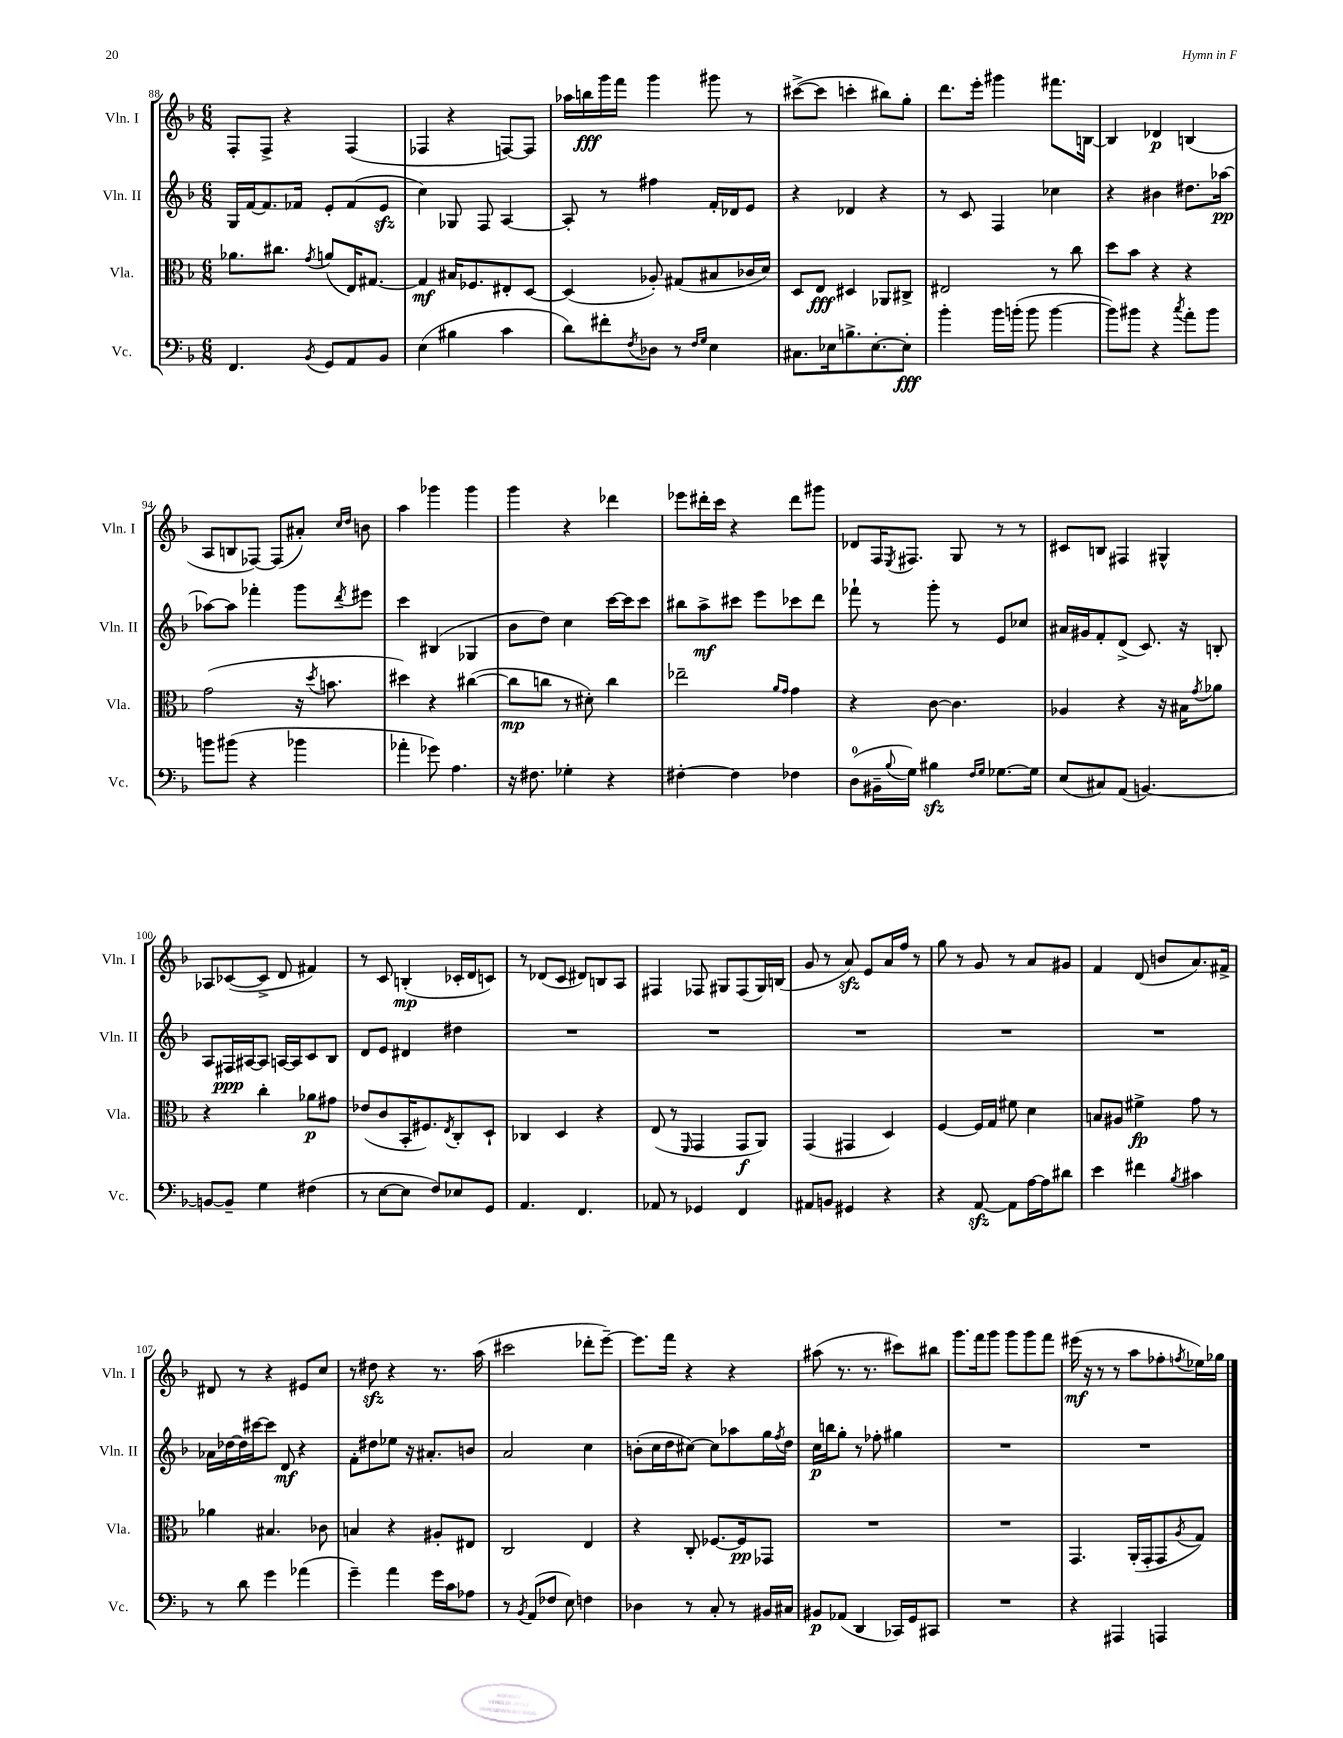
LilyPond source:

<<
\new StaffGroup <<
\new Staff = "s0" \with { instrumentName = "Vln. I" shortInstrumentName = "Vln. I" } {
    \clef treble \key f \major \numericTimeSignature \time 6/8
    f8-. f8-> r4 f4( |
    fes4 r4 f8~) f8 |
    aes''16 b''16\fff g'''16 f'''16 g'''4 gis'''8 r8 |
    cis'''8~->( cis'''8 c'''4-. bis''8) g''8-. |
    d'''8. e'''16-. gis'''4 fis'''8. b16~ |
    b4 des'4\p b4( |
    a8 b8 fes8~) fes8( ais'8-.) \grace { c''16 d''16 } b'8 |
    a''4 ges'''4 ges'''4 |
    g'''4 r4 des'''4 |
    ees'''8 dis'''16-. c'''16 r4 dis'''8 gis'''8 |
    des'8 f16 \acciaccatura { e8 } fis8. g8 r8 r8 |
    cis'8 b8 fis4 gis4-^ |
    aes8 ces'8~( ces'8-> d'8 fis'4) |
    r8 c'8 b4-.\mp( ces'16-. d'16 c'8) |
    r8 des'8( c'8 dis'8) b8 a8 |
    fis4 fes8 gis8 fes8( gis16) b16( |
    g'8 r8 a'8\sfz) e'8 a'16 f''16 r8 |
    g''8 r8 g'8 r8 a'8 gis'8 |
    f'4 d'8( b'8 a'8.) fis'16-> |
    dis'8 r8 r4 eis'8 c''8 |
    r8 dis''8\sfz r4 r8. a''16( |
    cis'''2 des'''8-. e'''8~--) |
    e'''8. f'''16 r4 r4 |
    ais''8( r8. r8. cis'''8) bis''8 |
    g'''8. f'''16 g'''8 g'''8 g'''8 f'''8 |
    eis'''16\mf( r16 r8 r8 a''8 fes''8-. \acciaccatura { f''8 } ees''16) ges''16 \bar "|." |
}
\new Staff = "s1" \with { instrumentName = "Vln. II" shortInstrumentName = "Vln. II" } {
    \clef treble \key f \major \numericTimeSignature \time 6/8
    g16 f'16~ f'8. fes'16 e'8-. fes'8( e'8\sfz |
    c''4) ges8 f8 a4~ |
    a8-. r8 fis''4 f'16-. des'16 e'8 |
    r4 des'4 r4 |
    r8 c'8 f4 ces''4 |
    r4 bis'4 dis''8. aes''16~\pp |
    aes''8~ aes''8 fes'''4-. g'''8 \acciaccatura { d'''8 } eis'''8 |
    c'''4 bis4( ges4 |
    bes'8 d''8) c''4 c'''16~ c'''16 c'''8 |
    bis''8 a''8->\mf cis'''8 e'''8 ces'''8 d'''8 |
    fes'''8-! r8 g'''8-. r8 e'8 ces''8 |
    ais'16 gis'16 f'8-. d'8->( c'8.) r16 b8-. |
    a8 fis16\ppp ais16~ ais8 a16~ a16 c'8 bes8 |
    d'8 e'8 dis'4 dis''4 |
    R2. |
    R2. |
    R2. |
    R2. |
    R2. |
    aes'16 des''16~ des''16 cis'''16~ cis'''8 d'8\mf r4 |
    f'8-. dis''8 ees''8 r16 ais'8.-. b'8 |
    a'2 c''4 |
    b'8-.( c''16 d''16 cis''8~) cis''8 aes''8 g''16 \acciaccatura { f''8 } d''16 |
    c''16\p b''16 g''8-. r8 fes''8-. gis''4 |
    R2. |
    R2. \bar "|." |
}
\new Staff = "s2" \with { instrumentName = "Vla." shortInstrumentName = "Vla." } {
    \clef alto \key f \major \numericTimeSignature \time 6/8
    aes'8. cis''8. \acciaccatura { g'8 } a'8( e16) gis8.~ |
    gis4\mf bis16 fes8. eis8-. d8~ |
    d4( aes8-.) gis8( bis8 ces'16 d'16) |
    d8 e8\fff dis4 aes,8 cis8-> |
    eis2 r8 c''8 |
    d''8 bes'8 r4 r4 |
    g'2( r16 \acciaccatura { d''8 } b'8. |
    dis''4) r4 cis''4~( |
    cis''8\mp c''8 r8 dis'8-.) c''4 |
    ees''2-- \grace { a'16 g'16 } g'4 |
    r4 c'8~ c'4. |
    aes4 r4 r16 bis16 \acciaccatura { g'8 } aes'8 |
    r4 c''4-. aes'8\p gis'8 |
    ees'8( c'8 bes,16-. fis8.) \acciaccatura { e8 } c8-. d8-! |
    ces4 d4 r4 |
    e8( r8 \grace { f,16 } g,4 g,8\f a,8) |
    g,4( gis,4 d4) |
    f4~ f16 g16 fis'8 d'4 |
    b8 ais8 fis'4->\fp g'8 r8 |
    aes'4 bis4. ces'8 |
    b4 r4 ais8-. eis8 |
    c2 e4 |
    r4 c8-. fes8.~ fes16\pp ges,8 |
    R2. |
    R2. |
    g,4. a,16-.( g,16-. g,8 \acciaccatura { a8 } g8) \bar "|." |
}
\new Staff = "s3" \with { instrumentName = "Vc." shortInstrumentName = "Vc." } {
    \clef bass \key f \major \numericTimeSignature \time 6/8
    f,4. \acciaccatura { bes,8 } g,8 a,8 bes,8 |
    e4( bis4 c'4 |
    d'8) fis'8-. \acciaccatura { f8 } des8 r8 \grace { f16 g16 } e4 |
    cis8. ees16 b8.-> ees8.~-. ees8-.\fff |
    bes'4-. bes'16 b'16-.( b'8 b'4~ |
    b'8) bis'8 r4 \acciaccatura { c''8 } a'8-. bis'8 |
    b'8 bis'8( r4 bes'4 |
    aes'4-. ges'8) a4. |
    r16 fis8. ges4-. r4 |
    fis4~-. fis4 fes4 |
    d8-0( bis,16-- \appoggiatura { bes8 } g16) bis4\sfz \grace { f16 g16 } ges8.~ ges16 |
    e8( cis8) a,8( b,4.~) |
    b,8~ b,8-- g4 fis4( |
    r8 e8~ e8 f8) ees8 g,8 |
    a,4. f,4. |
    aes,8 r8 ges,4 f,4 |
    ais,8 b,8 gis,4 r4 |
    r4 a,8~\sfz a,8 a16~ a16 dis'8 |
    e'4 fis'4 \acciaccatura { bes8 } cis'4 |
    r8 d'8 g'4 aes'4( |
    g'4--) a'4 g'16 c'16 aes8 |
    r8 \acciaccatura { bes,8 } a,8( fes8 e8) f4 |
    des4 r8 c8-. r8 bis,16 cis16 |
    bis,8\p aes,8( d,4 ces,16) g,16 cis,8 |
    R2. |
    r4 ais,,4 a,,4 \bar "|." |
}
>>
>>
\layout { \context { \Score currentBarNumber = #88 } }
